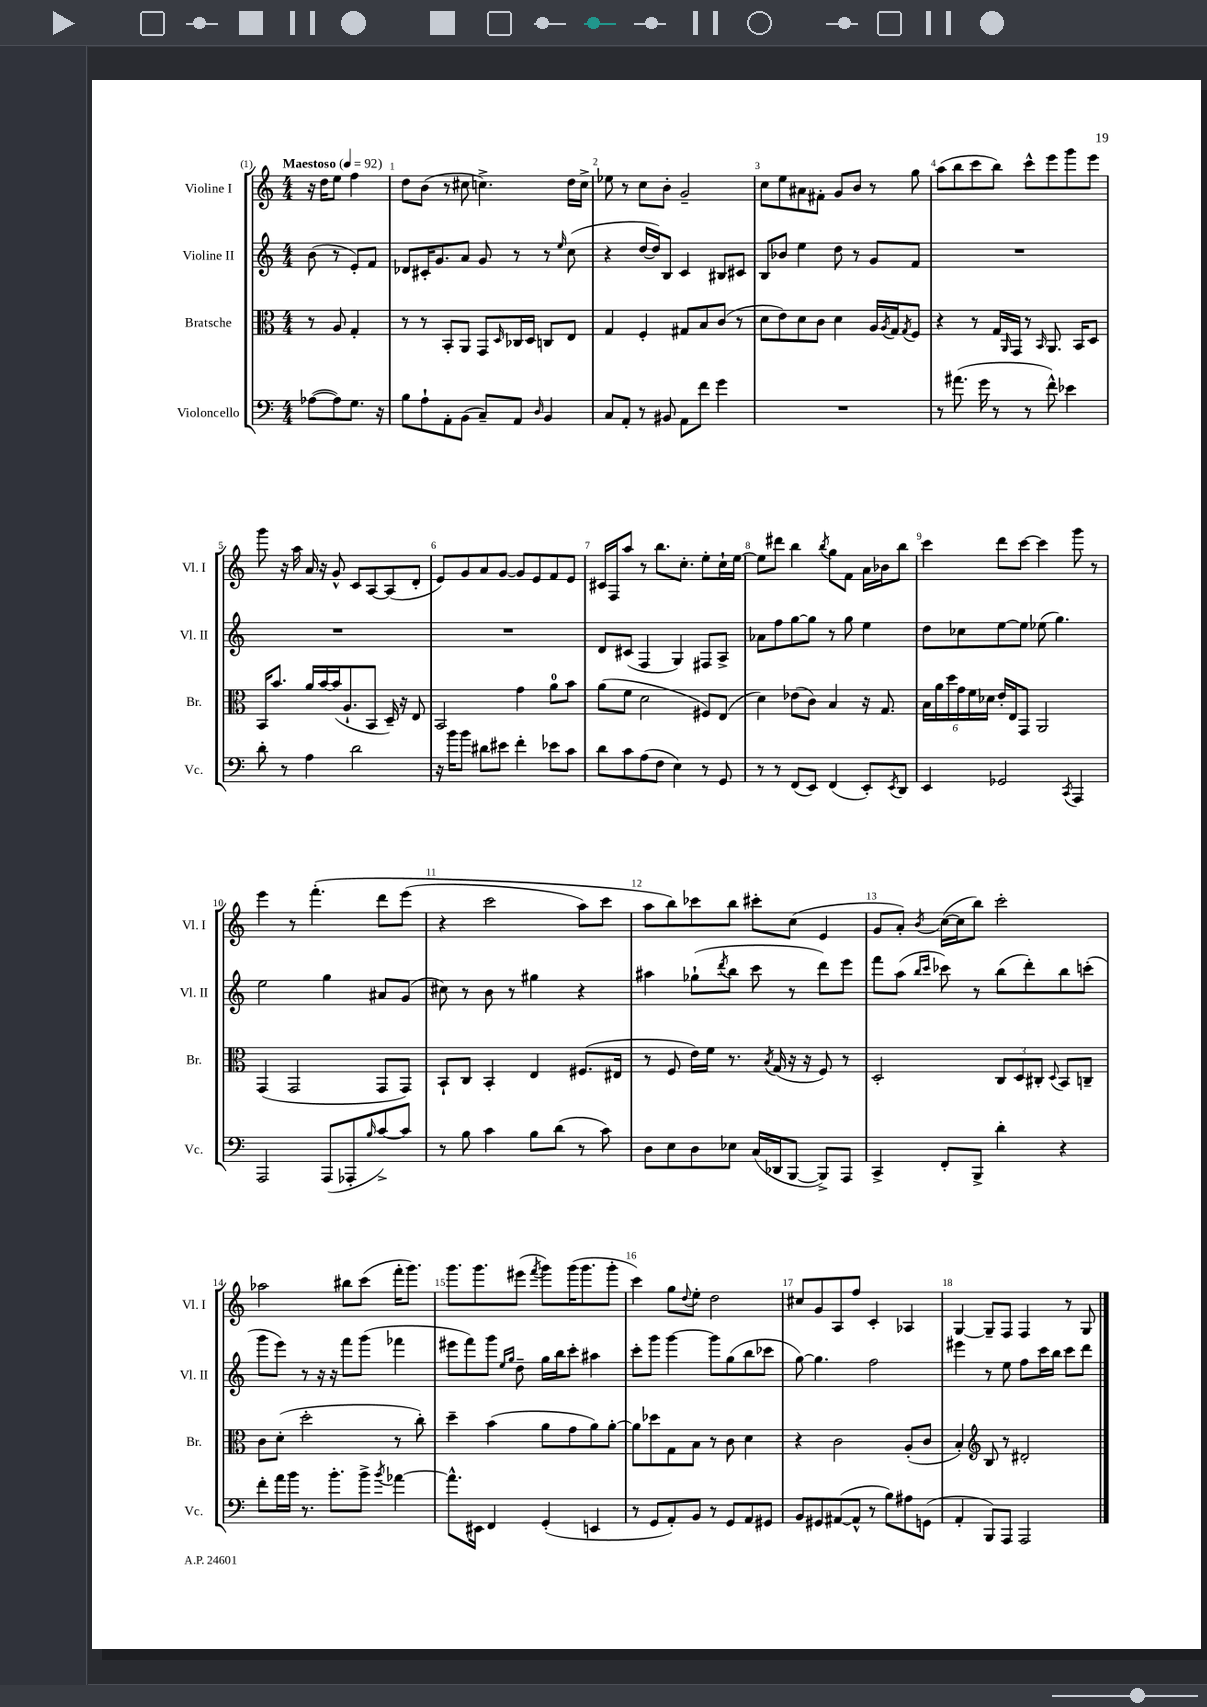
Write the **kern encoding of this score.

**kern	**kern	**kern	**kern
*staff4	*staff3	*staff2	*staff1
*clefF4	*clefC3	*clefG2	*clefG2
*k[]	*k[]	*k[]	*k[]
*M4/4	*M4/4	*M4/4	*M4/4
*MM92	*MM92	*MM92	*MM92
([8A-\L	8r	(8b\	16r
.	.	.	16dd\LK
8A-\])	8A/	8r	8ee\J
8.G\J	4G'/	8e'/L)	4ff\
.	.	8f/J	.
16r	.	.	.
=	=	=	=
8B\L	8r	8d-/L	8dd\L
8A`\	8r	16c#'/K	(8b\J
.	.	8.g/	.
8AA'\	8BB'/L	.	8r
(8BB\J	8AA/J	8a/J	8cc#\
8C~/L)	8GG/L	8g/	4.cc^\)
.	16qqD/	.	.
8AA/J	16C-/L	8r	.
.	16D/JJ	.	.
16qqD/	.	.	.
4BB/	8C/L	8r	.
.	.	16qqee/	.
.	8E/J	(8cc\	16dd\LL
.	.	.	16cc^\JJ
=	=	=	=
8C/L	4G/	4r	8ee-\
8AA'/J	.	.	8r
8r	4F'/	[16dd/LL	8cc\L
.	.	16dd/]J)	.
8BB#/	.	8B/J	8b'\J
8AA\L	8G#/L	4c/	2g~/
8f\J	8B/	.	.
4g\	(8c/J	8B#/L	.
.	8r	8c#/J	.
=	=	=	=
1r	8d\L	8B/L	8cc\L
.	8e\)	8b-/J	8ee\
.	8d\	4ee\	8a#\
.	8c\J	.	8f#'\J
.	4d\	8dd\	8g/L
.	.	8r	8b/J
.	16A/LL	8g/L	8r
.	8qA/	.	.
.	16G/J	.	.
.	8qG/	.	.
.	8F/J	8f/J	8gg\
=	=	=	=
8r	4r	1r	(8aa\L
(8.a#\	.	.	8bb\
.	8r	.	8ccc\
16g\	.	.	.
8r	16G/LL	.	8bb\J)
.	16qqAA/	.	.
.	16GG/JJ	.	.
8r	8r	.	8ccc^^\L
.	16qqBB/	.	.
8f^^\)	8.AA/	.	8eee\
4e-\	.	.	8ggg\
.	16BB/LK	.	.
.	8D/J	.	8eee\J
=	=	=	=
8d'\	16BB/LK	1r	8ggg\
.	8.b/J	.	.
8r	.	.	16r
.	.	.	16aa\
4A\	16a/LL	.	16a/
.	[16b/	.	16r
.	(16b/]J	.	8g^^/
.	8.A`/	.	.
2d\	.	.	8c/L
.	8BB/J	.	[8A/
.	16D~/)	.	(8A/]
.	16r	.	.
.	8E/	.	8d'/J
=	=	=	=
16r	2BB/	1r	8e/L)
16b\LK	.	.	.
8b\J	.	.	8g/
8d#\L	.	.	8a/
8e#\J	.	.	[8g/J
4f'\	4g\	.	8g/]L
.	.	.	8e/
8e-\L	8a\L	.	8f/
8c\J	8b\J	.	8e/J
=	=	=	=
8d\L	(8a\L	8d/L	16c#/LL
.	.	.	16F/J
8c\	8f\J	(8c#/J	8aa/J
(8A\	2d\	4F/	8r
8F\J	.	.	8.bb\L
4E\)	.	4G/)	.
.	.	.	8.cc'\J
8r	8F#/L)	8F#/L	8ee'\L
8GG/	(8E/J	8A^/J	16cc`\L
.	.	.	[16ee\JJ
=	=	=	=
8r	4d\)	8a-\L	8ee\]L
8r	.	8ff\	8ddd#\J
(8FF/L	(8e-\L	[8gg\	4bb\
8EE/J)	8c\J)	8gg\]J	.
.	.	.	8qbb/
(4FF/	4B/	8r	8gg\L
.	.	8gg\	8f\J
8EE'/L)	16r	4ee\	16a\LL
.	8.G/	.	16b-\J
8qEE/	.	.	.
8DD/J	.	.	8bb\J
=	=	=	=
4EE/	24B\LL	8dd\L	4ccc\
.	24a\	.	.
.	24dd\	.	.
.	24g\	8cc-\	.
.	24f\	.	.
.	24d-\JJ	.	.
2GG-/	16e'/LL	[8ee\	8ddd\L
.	16E/J	.	.
.	8GG/J	8ee\]J	[8ccc\J
.	2AA/	(8ee-\	4ccc\]
.	.	4.gg\)	.
8qCC/	.	.	.
4AAA/	.	.	8ggg\
.	.	.	8r
=	=	=	=
2AAA/	(4GG/	2ee\	4eee\
.	2GG/	.	8r
.	.	.	&(4.fff'\
(8AAA/L	.	4gg\	.
8AAA-'/	.	.	.
16qqB/	.	.	.
[8c^/)	8GG/L	8a#/L	8ddd\L
8c/]J	8GG/J)	(8g/J	(8eee\J
=	=	=	=
8r	8BB`/L	8cc#\)	4r
8B\	8C/J	8r	.
4c\	4BB'/	8b\	2ccc\
.	.	8r	.
8B\L	4E/	4gg#\	.
(8d\J	.	.	.
8r	(8.F#/L	4r	8aa\L)
8c\)	.	.	8ccc\J
.	16E#/Jk	.	.
=	=	=	=
8D\L	8r	4aa#\	8aa\L
8E\	8F/	.	8bb\&)
8D\	16e\LL)	(8gg-`\L	8ccc-\
.	16f\JJ	.	.
.	.	8qddd/	.
8E-\J	8.r	8bb\J	8bb\J
(16C/LL	.	8ccc\	8ccc#'\L
.	8qB/	.	.
16DD-/J	(16G/	.	.
[8BBB/J	16r	8r	(8cc\J
.	16r	.	.
8BBB^/]L)	8F/)	8ddd\L)	4e/
8AAA/J	8r	8eee\J	.
=	=	=	=
4CC^/	2D'/	8fff\L	8g/L
.	.	(8aa\J	8a'/J)
.	.	16qqbb/LL	.
.	.	16qqccc/JJ	8qb/
8FF'/L	.	8ccc-\)	([16cc\LL
.	.	.	16cc\]J
8BBB^/J	.	8r	8bb\J)
4d'\	12C/L	(8bb\L	2ccc'\
.	12D/	.	.
.	.	8ddd'\)	.
.	12C#'/J	.	.
.	8qqD/	.	.
4r	8BB/L	8bb\	.
.	8C~/J	(8ccc'\J	.
=	=	=	=
8f'\L	8c\L	8ggg\L	2aa-\
16a\L	(8d'\J	8eee\J)	.
16b\JJ	.	.	.
8.r	2dd'\	8r	.
.	.	16r	.
8.b'\L	.	16r	.
.	.	8fff\L	8bb#\L
8b^\J	.	(8ggg\J	(8ccc\J
8qb/	.	.	.
[4a-\	8r	4fff-\	16fff'\LK
.	.	.	8.ggg\J)
.	8cc'\)	.	.
=	=	=	=
8.a-^^\]L	4dd~\	8eee#\L	8.ggg\L
.	.	8fff\)	.
16EE#\Jk	.	.	8.ggg\
4FF/	(4b\	8ggg\J	.
.	.	16qqee/LL	.
.	.	16qqgg/JJ	.
.	.	8dd~\	(8eee#\J
.	.	.	8qfff/
(4GG'/	8a\L	16gg\LL	8ggg\L)
.	.	16bb\J	.
.	8g\	8ccc'\J	(16ggg\K
.	.	.	8.ggg\
4EE/	8a\)	4aa#\	.
.	[8a'\J	.	8ggg'\J
=	=	=	=
8r	8a\]L	8ccc'\L	4ccc\)
8GG/L	8dd-\	8ggg\J	.
8AA'/)	8G\	[4ggg\	8gg\L
.	.	.	8qqdd/
8BB/J	8B\J	.	8ee'\J
8r	8r	8ggg\]L	2dd\
8GG/L	8c\	(8gg\	.
8AA/	4d\	8bb\	.
8GG#/J	.	8ccc-\J	.
=	=	=	=
8BB/L	4r	[8gg\)	8cc#/L
8GG#/	.	4.gg\]	8g/
([8AA#/	2c\	.	8A/
8AA#^^/]J	.	.	8ff/J
8r	.	2ff\	4c'/
8B\L)	.	.	.
8A#\	(8A'/L	.	4A-/
(8GG\J	8c/J	.	.
=	=	=	=
4AA'/	4B'/)	4eee#\	[4G/
*	*clefG2	*	*
8BBB/L)	8B/	8r	8G~/]L
8AAA/J	8r	8ee\	8F/J
2AAA/	2d#'/	8ff\L	4F/
.	.	16ccc\L	.
.	.	16bb\JJ	.
.	.	8ccc\L	8r
.	.	8ddd\J	8G/
==	==	==	==
*-	*-	*-	*-
